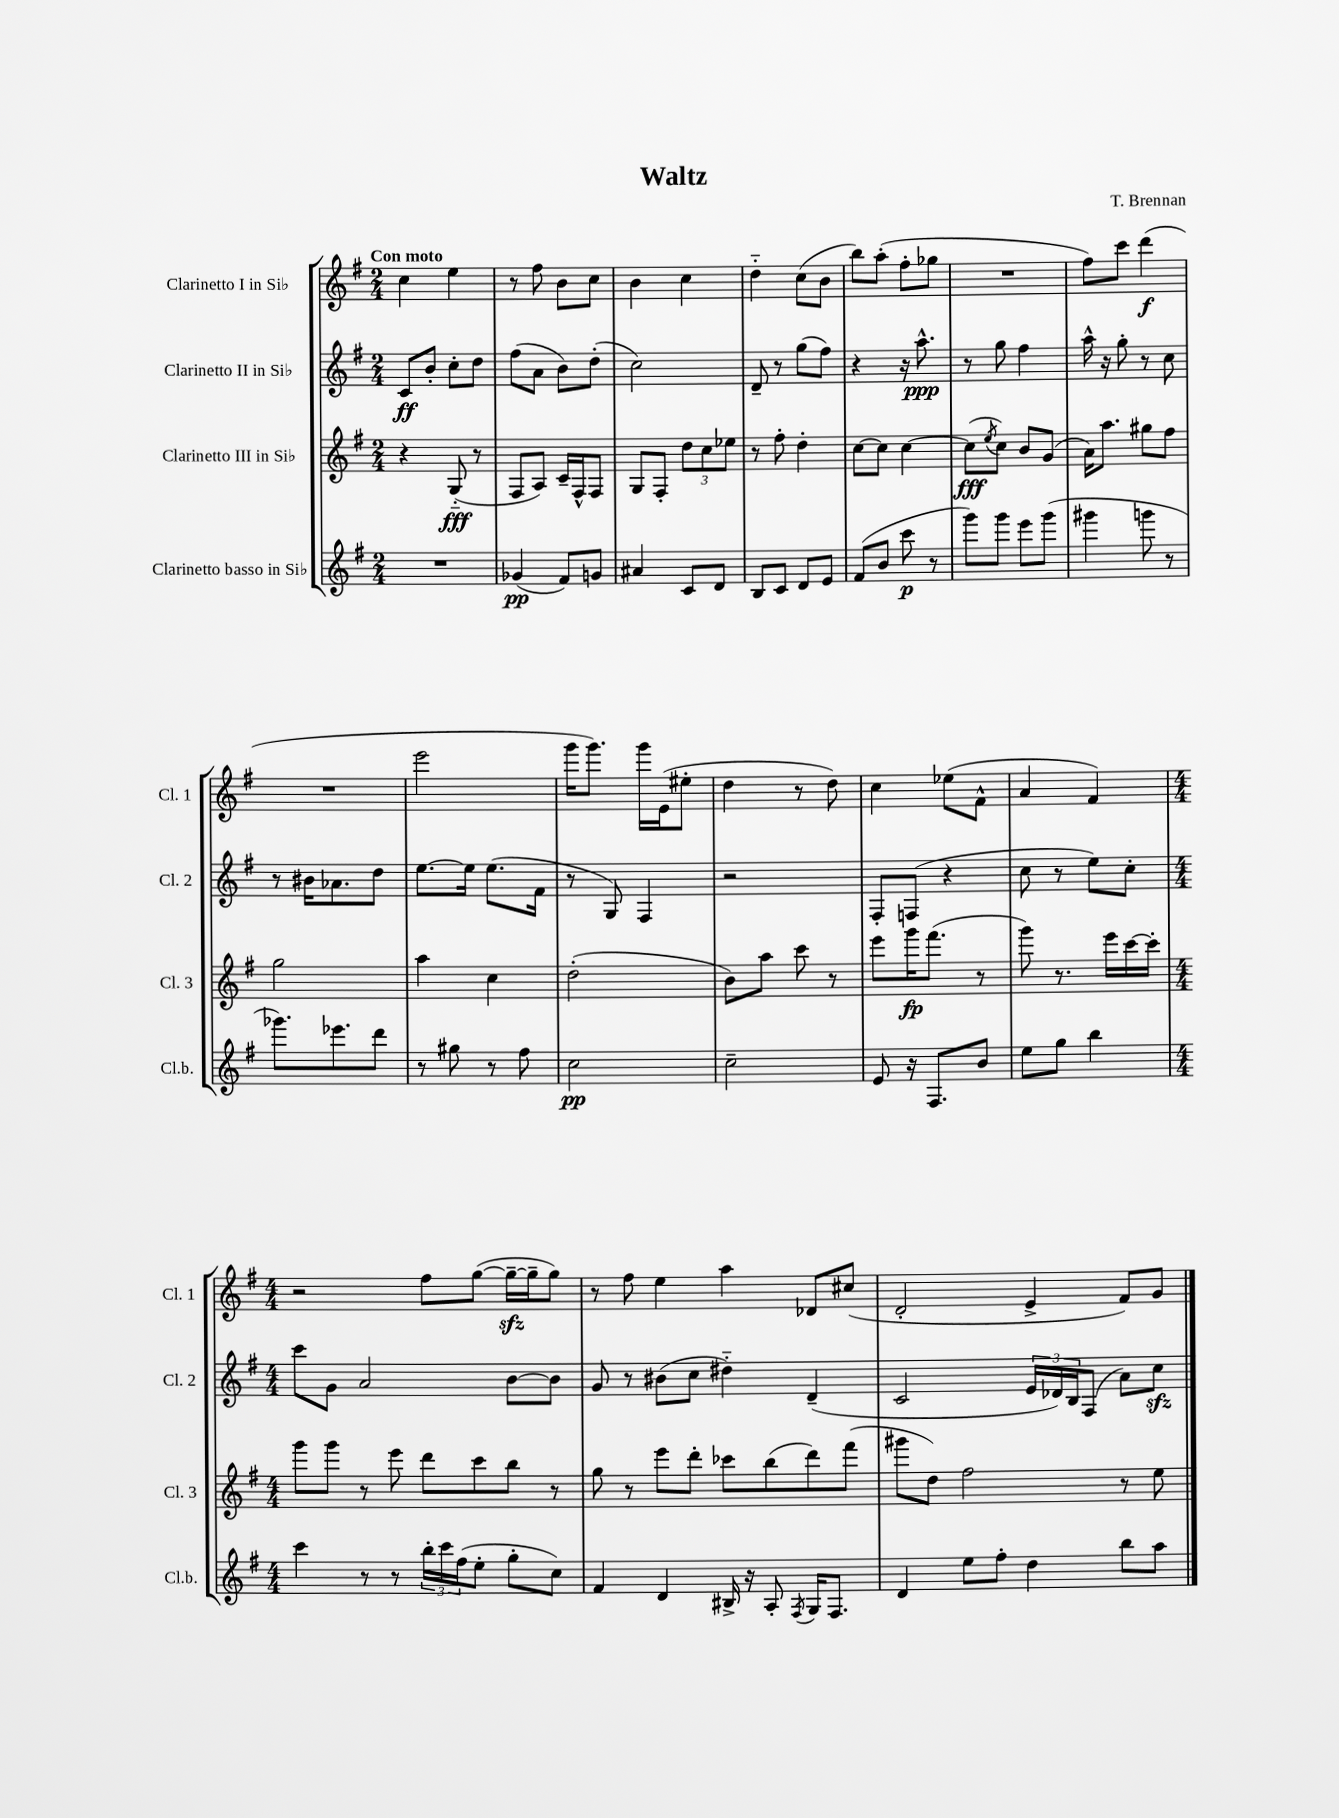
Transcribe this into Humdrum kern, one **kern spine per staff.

**kern	**kern	**kern	**kern
*staff4	*staff3	*staff2	*staff1
*clefG2	*clefG2	*clefG2	*clefG2
*k[f#]	*k[f#]	*k[f#]	*k[f#]
*M2/4	*M2/4	*M2/4	*M2/4
2r	4r	8c	4cc
.	.	8b'	.
.	(8G'~	8cc'	4ee
.	8r	8dd	.
=	=	=	=
(4g-	8F#	(8ff#	8r
.	8A)	8a	8ff#
8f#)	16c~	8b)	8b
.	16F#^^	.	.
8g	8F#	(8dd'	8cc
=	=	=	=
4a#	8G	2cc)	4b
.	8F#'	.	.
8c	12dd	.	4cc
.	12cc	.	.
8d	.	.	.
.	12ee-	.	.
=	=	=	=
8B	8r	8d~	4dd'~
8c	8ff#'	8r	.
8d	4dd'	(8gg	(8cc
8e	.	8ff#)	8b
=	=	=	=
(8f#	[8cc	4r	8bb)
8b	8cc]	.	(8aa'
8ccc	[4cc	16r	8ff#'
.	.	8.aa^^	.
8r	.	.	8gg-
=	=	=	=
8ggg)	(8cc]	8r	2r
.	8qee	.	.
8ggg	8cc)	8gg	.
8eee	8b	4ff#	.
(8ggg	(8g	.	.
=	=	=	=
4ggg#	16a)	16aa^^	8ff#)
.	8.aa	16r	.
.	.	8gg'	8ccc
8ggg	8gg#	8r	(4ddd
8r	8ff#	8cc	.
=	=	=	=
8.ggg-)	2gg	8r	2r
.	.	16b#	.
8.eee-	.	8.a-	.
8ddd	.	8dd	.
=	=	=	=
8r	4aa	[8.ee	2eee
8gg#	.	.	.
.	.	16ee]	.
8r	4cc	(8.ee	.
8ff#	.	.	.
.	.	16f#	.
=	=	=	=
2cc	(2dd'	8r	16ggg
.	.	.	8.ggg)
.	.	8G)	.
.	.	4F#	16ggg
.	.	.	(16e
.	.	.	8ee#'
=	=	=	=
2cc~	8b)	2r	4dd
.	8aa	.	.
.	8ccc	.	8r
.	8r	.	8dd)
=	=	=	=
8e	8eee	8F#'	4cc
16r	16ggg	(8F	.
8.F#	(8.fff#	.	.
.	.	4r	(8ee-
8b	8r	.	8f#^^
=	=	=	=
8ee	8ggg)	8cc	4a
8gg	8.r	8r	.
4bb	.	8ee)	4f#)
.	16eee	.	.
.	[16ccc	8cc'	.
.	16ccc']	.	.
=	=	=	=
*M4/4	*M4/4	*M4/4	*M4/4
4ccc	8ggg	8ccc	2r
.	8ggg	8g	.
8r	8r	2a	.
8r	8eee	.	.
24bb'	8ddd	.	8ff#
24ccc	.	.	.
(24ff#	.	.	.
8ee'	8ccc	.	([8gg
8gg'	8bb	[8b	16gg~_
.	.	.	16gg~]
8cc)	8r	8b]	8gg)
=	=	=	=
4f#	8gg	8g	8r
.	8r	8r	8ff#
4d	8eee	(8b#	4ee
.	8ddd'	8cc	.
16B#^	8ccc-	4dd#'~)	4aa
16r	.	.	.
8A'	(8bb	.	.
8qF#	.	.	.
16G	8ddd)	(4d~	8d-
8.F#	.	.	.
.	(8fff#	.	(8cc#
=	=	=	=
4d	8ggg#	2c	2d'
.	8dd)	.	.
8ee	2ff#	.	.
8ff#'	.	.	.
4dd	.	24e	4e^
.	.	24d-)	.
.	.	24B	.
.	.	(8F#	.
8bb	8r	8a)	8f#)
8aa	8ee	8cc	8g
==	==	==	==
*-	*-	*-	*-
